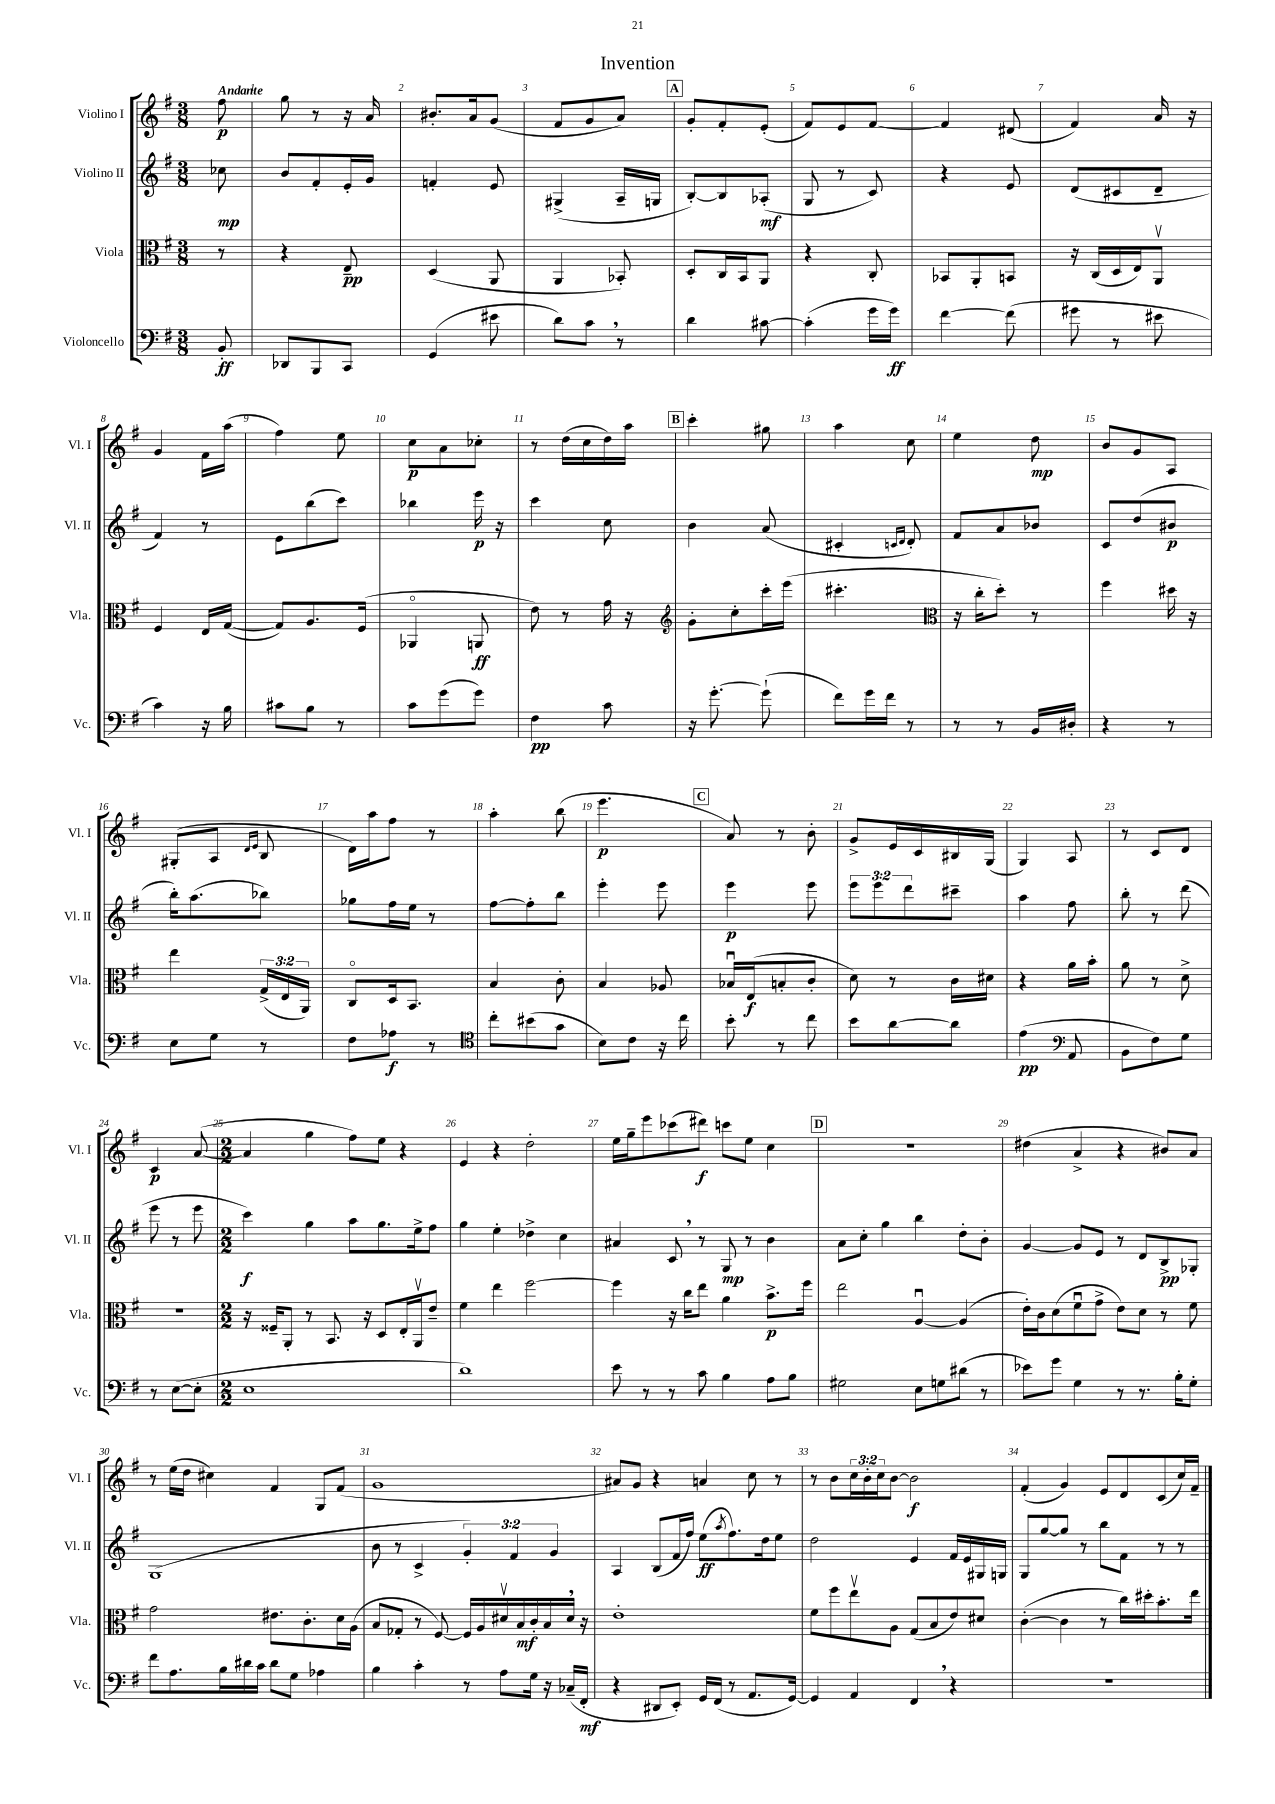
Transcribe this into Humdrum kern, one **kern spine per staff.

**kern	**dynam	**kern	**dynam	**kern	**dynam	**kern	**dynam
*part4	*part4	*part3	*part3	*part2	*part2	*part1	*part1
*staff4	*staff4	*staff3	*staff3	*staff2	*staff2	*staff1	*staff1
*I"Violoncello	*	*I"Viola	*	*I"Violino II	*	*I"Violino I	*
*I'Vc.	*	*I'Vla.	*	*I'Vl. II	*	*I'Vl. I	*
*clefF4	*	*clefC3	*	*clefG2	*	*clefG2	*
*k[f#]	*	*k[f#]	*	*k[f#]	*	*k[f#]	*
*M3/8	*	*M3/8	*	*M3/8	*	*M3/8	*
=	=	=	=	=	=	=	=
!	!	!	!	!	!	!LO:TX:a:B:t=Andante	!
8BB'/	ff	8r	.	8cc-X\	mp	8ff#\	p
=1	=1	=1	=1	=1	=1	=1	=1
8DD-X/L	.	4r	.	8b/L	.	8gg\	.
8BBB/	.	.	.	8f#'/	.	8r	.
8CC/J	.	8E~/	pp	16e'/L	.	16r	.
.	.	.	.	16g/JJ	.	16a/	.
=2	=2	=2	=2	=2	=2	=2	=2
(4GG/	.	(4D/	.	4fn'/	.	8.b#X'/L	.
.	.	.	.	.	.	16a/k	.
8e#X\	.	8AA/	.	8e/	.	(8g/J	.
=3	=3	=3	=3	=3	=3	=3	=3
8d\L)	.	4AA/	.	(4G#X^/	.	8f#/L	.
8c,\J	.	.	.	.	.	8g/	.
8r	.	8BB-X'/)	.	16A~/LL	.	8a/J)	.
.	.	.	.	16Gn/JJ	.	.	.
!!LO:REH:place=s1:t=A
=4	=4	=4	=4	=4	=4	=4	=4
4d\	.	8D'/L	.	[8B'/L)	.	8g'/L	.
.	.	16C/L	.	8B/]	.	8f#'/	.
.	.	16BB/J	.	.	.	.	.
[8c#X\	.	8AA/J	.	(8A-X'/J	mf	(8e'/J	.
=5	=5	=5	=5	=5	=5	=5	=5
(4c#'\]	.	4r	.	8G/	.	8f#/L)	.
.	.	.	.	8r	.	8e/	.
16g\LL	.	8C'/	.	8c/)	.	[8f#/J	.
16g\JJ)	ff	.	.	.	.	.	.
=6	=6	=6	=6	=6	=6	=6	=6
[4f#\	.	8BB-X/L	.	4r	.	4f#/]	.
.	.	8AA'/	.	.	.	.	.
(8f#\]	.	8BBn/J	.	8e/	.	(8d#X/	.
=7	=7	=7	=7	=7	=7	=7	=7
8g#X\	.	16r	.	(8d/L	.	4f#/)	.
.	.	(16C/LL	.	.	.	.	.
8r	.	16D/	.	8c#X/	.	.	.
.	.	16E/J)	.	.	.	.	.
8e#X\	.	8AAv/J	.	8d~/J	.	16a/	.
.	.	.	.	.	.	16r	.
!!LO:LB:g=z
=8	=8	=8	=8	=8	=8	=8	=8
4c\)	.	4F#/	.	4f#/)	.	4g/	.
16r	.	16E/LL	.	8r	.	16f#\LL	.
16B\	.	([16G/JJ	.	.	.	(16aa\JJ	.
=9	=9	=9	=9	=9	=9	=9	=9
8c#X\L	.	8G/L])	.	8e\L	.	4ff#\)	.
8B\J	.	8.A/	.	(8bb\	.	.	.
8r	.	.	.	8ccc\J)	.	8ee\	.
.	.	(16F#/Jk	.	.	.	.	.
=10	=10	=10	=10	=10	=10	=10	=10
8c\L	.	4AA-X/	.	4bb-X\	.	8cc\L	p
(8g\	.	.	.	.	.	8a\	.
8g\J)	.	8AAn/	ff	16eee\	p	8cc-X'\J	.
.	.	.	.	16r	.	.	.
=11	=11	=11	=11	=11	=11	=11	=11
4F#\	pp	8e\)	.	4ccc\	.	8r	.
.	.	8r	.	.	.	(16dd\LL	.
.	.	.	.	.	.	16cc\	.
8c\	.	16g\	.	8cc\	.	16dd\)	.
.	.	16r	.	.	.	16aa\JJ	.
!!LO:REH:place=s1:t=B
=12	=12	=12	=12	=12	=12	=12	=12
*	*	*clefG2	*	*	*	*	*
16r	.	8g'\L	.	4b\	.	4ccc'\	.
[8.g'\	.	.	.	.	.	.	.
.	.	8cc'\	.	.	.	.	.
(8g`\]	.	16ccc'\L	.	(8a/	.	8gg#X\	.
.	.	(16eee\JJ	.	.	.	.	.
=13	=13	=13	=13	=13	=13	=13	=13
8f#\L)	.	4.ccc#X'\	.	4c#X'/	.	4aa\	.
16g\L	.	.	.	.	.	.	.
16f#\JJ	.	.	.	.	.	.	.
.	.	.	.	16qqcn/LL	.	.	.
.	.	.	.	16qqd/JJ	.	.	.
8r	.	.	.	8d'/)	.	8cc\	.
=14	=14	=14	=14	=14	=14	=14	=14
*	*	*clefC3	*	*	*	*	*
8r	.	16r	.	8f#/L	.	4ee\	.
.	.	16cc'\KL	.	.	.	.	.
8r	.	8dd'\J)	.	8a/	.	.	.
16BB/LL	.	8r	.	8b-X/J	.	8dd\	mp
16D#X'/JJ	.	.	.	.	.	.	.
=15	=15	=15	=15	=15	=15	=15	=15
4r	.	4ff#\	.	8c/L	.	8b/L	.
.	.	.	.	(8dd/	.	8g/	.
8r	.	16dd#X\	.	8b#X/J	p	8A/J	.
.	.	16r	.	.	.	.	.
!!LO:LB:g=z
=16	=16	=16	=16	=16	=16	=16	=16
8E\L	.	4ee\	.	16bb'\KL)	.	(8G#X'/L	.
.	.	.	.	(8.aa\	.	.	.
8G\J	.	.	.	.	.	8A/J	.
.	.	.	.	.	.	16qqd/LL	.
.	.	.	.	.	.	16qqe/JJ	.
8r	.	(24G^/LL	.	8bb-X\J)	.	8B/	.
.	.	24E/	.	.	.	.	.
.	.	24AA/JJ)	.	.	.	.	.
=17	=17	=17	=17	=17	=17	=17	=17
8F#\L	.	8C/L	.	8gg-X\L	.	16d\LL)	.
.	.	.	.	.	.	16aa\J	.
8A-X\J	f	16D/k	.	16ff#\L	.	8ff#\J	.
.	.	8.BB/J	.	16ee\JJ	.	.	.
8r	.	.	.	8r	.	8r	.
=18	=18	=18	=18	=18	=18	=18	=18
*clefC4	*	*	*	*	*	*	*
8cc'\L	.	4B/	.	[8ff#\L	.	4aa'\	.
(8b#X\	.	.	.	8ff#'\]	.	.	.
8g\J	.	8c'\	.	8bb\J	.	(8bb\	.
=19	=19	=19	=19	=19	=19	=19	=19
8B\L)	.	4B/	.	4eee'\	.	4.eee\	p
8c\J	.	.	.	.	.	.	.
16r	.	8A-X/	.	8eee\	.	.	.
16cc\	.	.	.	.	.	.	.
!!LO:REH:place=s1:t=C
=20	=20	=20	=20	=20	=20	=20	=20
8b'\	.	16B-Xu/LL	.	4eee\	p	8a/)	.
.	.	(16E/J	f	.	.	.	.
8r	.	8Bn'/	.	.	.	8r	.
8cc\	.	8c'/J	.	8eee\	.	8b'\	.
=21	=21	=21	=21	=21	=21	=21	=21
8b\L	.	8d\)	.	12eee\L	.	8g^/L	.
.	.	.	.	12eee\	.	.	.
[8a\	.	8r	.	.	.	16e/L	.
.	.	.	.	12ddd\	.	.	.
.	.	.	.	.	.	16c/	.
8a\J]	.	16c\LL	.	8ccc#X~\J	.	16B#X/	.
.	.	16d#X\JJ	.	.	.	(16G/JJ	.
=22	=22	=22	=22	=22	=22	=22	=22
(4e\	pp	4r	.	4aa\	.	4G/)	.
*clefF4	*	*	*	*	*	*	*
8AA/	.	16a\LL	.	8ff#\	.	8A/	.
.	.	16b'\JJ	.	.	.	.	.
=23	=23	=23	=23	=23	=23	=23	=23
8BB\L	.	8a\	.	8bb'\	.	8r	.
8F#\)	.	8r	.	8r	.	8c/L	.
8G\J	.	8d^\	.	(8ddd\	.	8d/J	.
!!LO:LB:g=z
=24	=24	=24	=24	=24	=24	=24	=24
8r	.	4.r	.	8eee\	.	4c/	p
([8E\L	.	.	.	8r	.	.	.
8E'\J]	.	.	.	8eee\	.	([8a/	.
=25	=25	=25	=25	=25	=25	=25	=25
*M2/2	*	*M2/2	*	*M2/2	*	*M2/2	*
1E	.	16r	.	4ccc\)	f	4a/]	.
.	.	16F##X~/KL	.	.	.	.	.
.	.	8AA'/J	.	.	.	.	.
.	.	8r	.	4gg\	.	4gg\	.
.	.	8.BB/	.	.	.	.	.
.	.	.	.	8aa\L	.	8ff#\L)	.
.	.	16r	.	.	.	.	.
.	.	8D/L	.	8.gg\	.	8ee\J	.
.	.	16E'/L	.	.	.	4r	.
.	.	16AAv/J	.	16ee^\k	.	.	.
.	.	8e~/J	.	8ff#\J	.	.	.
=26	=26	=26	=26	=26	=26	=26	=26
1d)	.	4f#\	.	4gg\	.	4e/	.
.	.	4ee\	.	4ee'\	.	4r	.
.	.	[2ff#\	.	4dd-X^\	.	2dd'\	.
.	.	.	.	4cc\	.	.	.
=27	=27	=27	=27	=27	=27	=27	=27
8e\	.	4ff#\]	.	4a#X/	.	16ee\LL	.
.	.	.	.	.	.	16gg~\J	.
8r	.	.	.	.	.	8eee\	.
8r	.	16r	.	8c,/	.	(8ccc-X\	.
.	.	16cc\KL	.	.	.	.	.
8c\	.	8ee\J	.	8r	.	8ddd#X\J)	f
4B\	.	4a\	.	8G/	mp	8cccn\L	.
.	.	.	.	8r	.	8ee\J	.
8A\L	.	8.b^\L	p	4b\	.	4cc\	.
8B\J	.	.	.	.	.	.	.
.	.	16ff#\Jk	.	.	.	.	.
!!LO:REH:place=s1:t=D
=28	=28	=28	=28	=28	=28	=28	=28
2G#X\	.	2ee\	.	8a\L	.	1r	.
.	.	.	.	8cc'\J	.	.	.
.	.	.	.	4gg\	.	.	.
8E\L	.	[4Au/	.	4bb\	.	.	.
8Gn\	.	.	.	.	.	.	.
(8d#X\J	.	(4A/]	.	8dd'\L	.	.	.
8r	.	.	.	8b'\J	.	.	.
=29	=29	=29	=29	=29	=29	=29	=29
8e-X\L)	.	16e'\LL)	.	[4g/	.	(4dd#X\	.
.	.	16c\J	.	.	.	.	.
8g\J	.	(8d\	.	.	.	.	.
4G\	.	8f#u\	.	8g/L]	.	4a^/	.
.	.	8g^\J	.	8e/J	.	.	.
8r	.	8e\L)	.	8r	.	4r	.
8.r	.	8d\J	.	8d/L	.	.	.
.	.	8r	.	8B^/	pp	8b#X/L)	.
16B'\KL	.	.	.	.	.	.	.
8G'\J	.	8f#\	.	8G-X'/J	.	8a/J	.
!!LO:LB:g=z
=30	=30	=30	=30	=30	=30	=30	=30
8f#\L	.	2g\	.	(1G	.	8r	.
8.A\	.	.	.	.	.	(16ee\LL	.
.	.	.	.	.	.	16dd\JJ	.
.	.	.	.	.	.	4cc#X\)	.
16B\L	.	.	.	.	.	.	.
16d#X\	.	.	.	.	.	.	.
16c\JJ	.	.	.	.	.	.	.
8d#\L	.	8.e#X\L	.	.	.	4f#/	.
8G\J	.	.	.	.	.	.	.
.	.	8.c'\	.	.	.	.	.
4A-X\	.	.	.	.	.	8G/L	.
.	.	16d\L	.	.	.	(8f#/J	.
.	.	(16A\JJ	.	.	.	.	.
=31	=31	=31	=31	=31	=31	=31	=31
4B\	.	8B/L	.	8b\	.	1g	.
.	.	8G-X'/J	.	8r	.	.	.
4c'\	.	8r	.	4c^/	.	.	.
.	.	[8F#/)	.	.	.	.	.
8r	.	16F#/LL]	.	6g'/)	.	.	.
.	.	16A/	.	.	.	.	.
8A\L	.	16d#Xv/	.	.	.	.	.
.	.	.	.	6f#/	.	.	.
.	.	16B/	mf	.	.	.	.
16G\Jk	.	16c'/	.	.	.	.	.
16r	.	16B/	.	.	.	.	.
.	.	.	.	6g/	.	.	.
(16C-X~/LL	.	16d#,/JJ	.	.	.	.	.
16FF#'/JJ	mf	16r	.	.	.	.	.
=32	=32	=32	=32	=32	=32	=32	=32
4r	.	1e'	.	4A/	.	8a#X/L)	.
.	.	.	.	.	.	8g/J	.
8DD#X/L	.	.	.	(8B/L	.	4r	.
8EE'/J)	.	.	.	16f#/L	.	.	.
.	.	.	.	16ff#/JJ)	.	.	.
16GG/LL	.	.	.	(8ee\L	ff	4an/	.
(16FF#/JJ	.	.	.	.	.	.	.
.	.	.	.	8qaa/	.	.	.
8r	.	.	.	8.ff#\)	.	.	.
8.AA/L	.	.	.	.	.	8cc\	.
.	.	.	.	16dd\k	.	.	.
.	.	.	.	8ee\J	.	8r	.
[16GG/Jk)	.	.	.	.	.	.	.
=33	=33	=33	=33	=33	=33	=33	=33
4GG/]	.	8f#\L	.	2dd\	.	8r	.
.	.	8ff#\	.	.	.	8b\L	.
4AA/	.	8eev\	.	.	.	24cc\L	.
.	.	.	.	.	.	24b'\	.
.	.	.	.	.	.	24cc\J	.
.	.	8A\J	.	.	.	[8b\J	.
4FF#,/	.	(8G/L	.	4e/	.	2b\]	f
.	.	8B/	.	.	.	.	.
4r	.	8e/)	.	16f#/LL	.	.	.
.	.	.	.	16e/	.	.	.
.	.	8d#X/J	.	16G#X/	.	.	.
.	.	.	.	16Gn/JJ	.	.	.
=34	=34	=34	=34	=34	=34	=34	=34
1r	.	([4c'\	.	8G/L	.	(4f#'/	.
.	.	.	.	[8gg/	.	.	.
.	.	4c\]	.	8gg/J]	.	4g/)	.
.	.	.	.	8r	.	.	.
.	.	8r	.	8bb\L	.	8e/L	.
.	.	16cc\LL)	.	8f#\J	.	8d/	.
.	.	16dd#X'\J	.	.	.	.	.
.	.	8.b'\	.	8r	.	(8c/	.
.	.	.	.	8r	.	16cc/L)	.
.	.	16ee\Jk	.	.	.	16f#~/JJ	.
==	==	==	==	==	==	==	==
*-	*-	*-	*-	*-	*-	*-	*-
